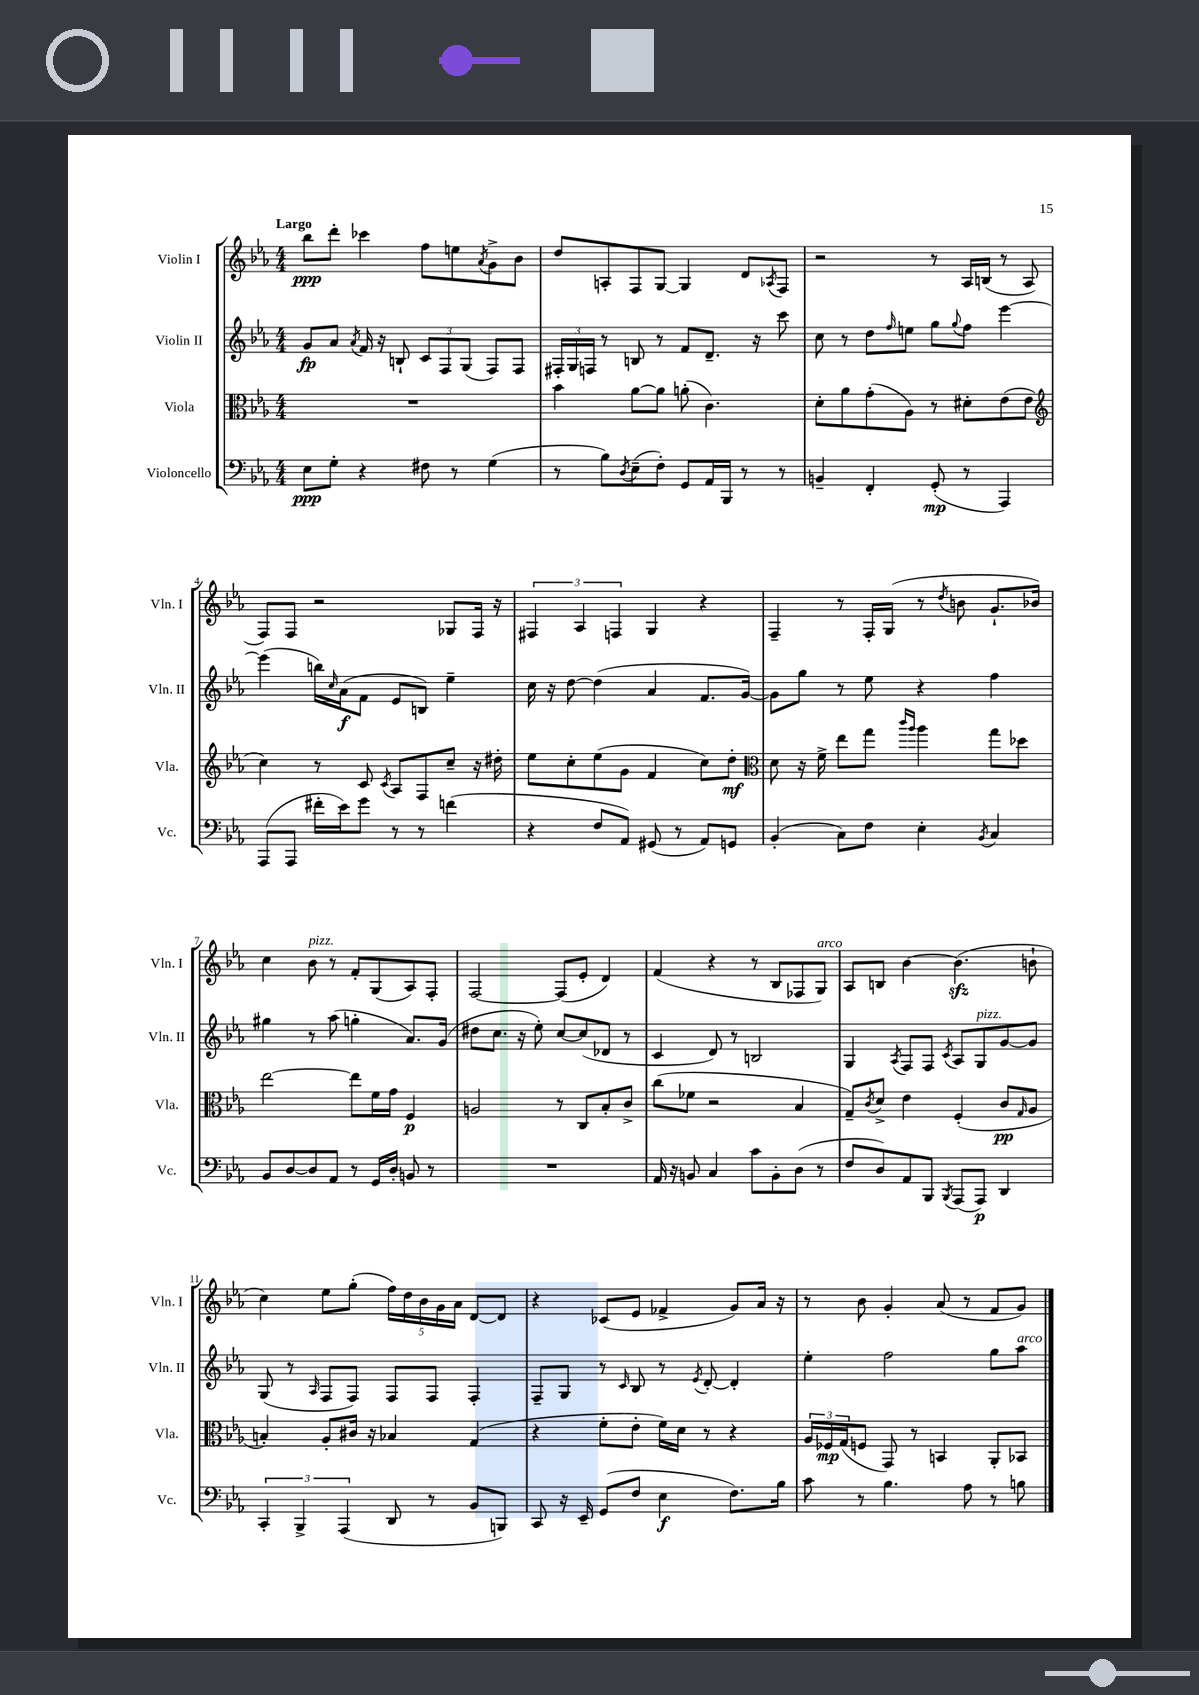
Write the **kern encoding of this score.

**kern	**dynam	**kern	**dynam	**kern	**dynam	**kern	**dynam
*part4	*part4	*part3	*part3	*part2	*part2	*part1	*part1
*staff4	*staff4	*staff3	*staff3	*staff2	*staff2	*staff1	*staff1
*I"Violoncello	*	*I"Viola	*	*I"Violin II	*	*I"Violin I	*
*I'Vc.	*	*I'Vla.	*	*I'Vln. II	*	*I'Vln. I	*
*clefF4	*	*clefC3	*	*clefG2	*	*clefG2	*
*k[b-e-a-]	*	*k[b-e-a-]	*	*k[b-e-a-]	*	*k[b-e-a-]	*
*M4/4	*	*M4/4	*	*M4/4	*	*M4/4	*
=1	=1	=1	=1	=1	=1	=1	=1
!	!	!	!	!	!	!LO:TX:a:B:t=Largo	!
8E-\L	ppp	1r	.	8g/L	fp	8bb-\L	ppp
8G'\J	.	.	.	8a-/J	.	8ddd'\J	.
.	.	.	.	8qa-/	.	.	.
4r	.	.	.	16f/	.	4ccc-X\	.
.	.	.	.	16r	.	.	.
.	.	.	.	8Bn`/	.	.	.
8F#X\	.	.	.	12c/L	.	8ff\L	.
.	.	.	.	12F/	.	.	.
8r	.	.	.	.	.	8een\	.
.	.	.	.	(12G/J	.	.	.
.	.	.	.	.	.	8qa-/	.
(4G\	.	.	.	8F/L)	.	8g^\	.
.	.	.	.	8F/J	.	8b-\J	.
=2	=2	=2	=2	=2	=2	=2	=2
8r	.	4b-\	.	24F#X'/LL	.	8dd/L	.
.	.	.	.	24G/	.	.	.
.	.	.	.	24Fn/JJ	.	.	.
8B-\L)	.	.	.	8r	.	8An'/	.
8qD/	.	.	.	.	.	.	.
(8E-~\	.	[8a-\L	.	8Bn/	.	8F/	.
8F'\J)	.	8a-\J]	.	8r	.	[8G/J	.
8GG/L	.	(8an'\	.	8f/L	.	4G/]	.
16AA-/L	.	4.c\)	.	8.d~/J	.	.	.
16BBB-/JJ	.	.	.	.	.	.	.
8r	.	.	.	.	.	8d/L	.
.	.	.	.	16r	.	.	.
.	.	.	.	.	.	8qA-X/	.
8r	.	.	.	8ccc\	.	8F/J	.
=3	=3	=3	=3	=3	=3	=3	=3
4BBn~/	.	8d'\L	.	8cc\	.	2r	.
.	.	8a-\	.	8r	.	.	.
4FF'/	.	(8g'\	.	8dd\L	.	.	.
.	.	.	.	16qqff/	.	.	.
.	.	8A-\J)	.	8een\J	.	.	.
(8GG'/	mp	8r	.	8gg\L	.	8r	.
.	.	.	.	8qqgg/	.	.	.
8r	.	8d#X'\L	.	8ff\J	.	16A-/LL	.
.	.	.	.	.	.	(16Bn/JJ	.
4AAA-/)	.	(8e-\	.	[4eee-\	.	8r	.
.	.	8e-\J	.	.	.	8A-/	.
!!LO:LB:g=z
=4	=4	=4	=4	=4	=4	=4	=4
*	*	*clefG2	*	*	*	*	*
(8AAA-/L	.	4cc\)	.	(4eee-\]	.	8F/L)	.
8AAA-/J	.	.	.	.	.	8F/J	.
16f#X'\LL	.	8r	.	16bbn\LL)	.	2r	.
.	.	.	.	16qqcc/	.	.	.
16e-\J)	.	.	.	(16a-\J	f	.	.
8g\J	.	8c/	.	8f\J	.	.	.
.	.	8qc/	.	.	.	.	.
8r	.	8A-/L	.	8e-/L	.	.	.
8r	.	8F/	.	8Bn/J)	.	.	.
(4fn\	.	8cc~/J	.	4ee-~\	.	8G-X/L	.
.	.	16r	.	.	.	16F/Jk	.
.	.	16dd#X'\	.	.	.	16r	.
=5	=5	=5	=5	=5	=5	=5	=5
4r	.	8ee-\L	.	16cc\	.	6F#X/	.
.	.	.	.	16r	.	.	.
.	.	8cc'\	.	[8dd\	.	.	.
.	.	.	.	.	.	6A-/	.
8F/L	.	(8ee-\	.	(4dd\]	.	.	.
.	.	.	.	.	.	6Fn/	.
8AA-/J)	.	8g\J	.	.	.	.	.
(8GG#X/	.	4f/	.	4a-/	.	4G/	.
8r	.	.	.	.	.	.	.
8AA-/L)	.	8cc\L)	.	8.f/L	.	4r	.
8GGn/J	.	8dd'\J	mf	.	.	.	.
.	.	.	.	[16g/Jk)	.	.	.
=6	=6	=6	=6	=6	=6	=6	=6
*	*	*clefC3	*	*	*	*	*
(4BB-'/	.	8d\	.	8g\L]	.	4F~/	.
.	.	16r	.	8gg\J	.	.	.
.	.	16f^\	.	.	.	.	.
8C\L)	.	8ee-\L	.	8r	.	8r	.
8F\J	.	8gg\J	.	8ee-\	.	16F'/LL	.
.	.	.	.	.	.	(16G/JJ	.
.	.	16qqccc/LL	.	.	.	.	.
.	.	16qqaa-/JJ	.	.	.	.	.
4E-'\	.	4aa-\	.	4r	.	8r	.
.	.	.	.	.	.	8qdd/	.
.	.	.	.	.	.	8bn\	.
8qBB-/	.	.	.	.	.	.	.
4C/	.	8gg\L	.	4ff\	.	8.g`/L	.
.	.	8dd-X\J	.	.	.	.	.
.	.	.	.	.	.	16b-X/Jk)	.
!!LO:LB:g=z
=7	=7	=7	=7	=7	=7	=7	=7
8BB-/L	.	[2ee-\	.	4gg#X\	.	4cc\	.
[8D/	.	.	.	.	.	.	.
!	!	!	!	!	!	!LO:TX:a:i:t=pizz.	!
8D/]	.	.	.	8r	.	8b-\	.
8AA-/J	.	.	.	(8aa-\	.	8r	.
8r	.	8ee-\L]	.	4ggn'\	.	8f'/L	.
16GG/LL	.	16f\L	.	.	.	(8G/	.
16D'/JJ	.	16g\JJ	.	.	.	.	.
8BBn/	.	4F/	p	8.a-/L)	.	8A-/)	.
8r	.	.	.	.	.	8F'/J	.
.	.	.	.	(16g/Jk	.	.	.
=8	=8	=8	=8	=8	=8	=8	=8
1r	.	2An/	.	8dd#X\L	.	[2F/	.
.	.	.	.	8.cc\J	.	.	.
.	.	.	.	16r	.	.	.
.	.	.	.	8ee-'\)	.	.	.
.	.	8r	.	[8cc/L	.	(8F/L]	.
.	.	8C/L	.	(8cc/]	.	8e-'/J	.
.	.	8B-'/	.	8d-X/J	.	4d/)	.
.	.	8c^/J	.	8r	.	.	.
=9	=9	=9	=9	=9	=9	=9	=9
16AA-/	.	(8cc\L	.	4c/	.	(4f/	.
16r	.	.	.	.	.	.	.
8BBn/	.	8f-X\J	.	.	.	.	.
4C/	.	2r	.	8d/)	.	4r	.
.	.	.	.	8r	.	.	.
8c\L	.	.	.	2Bn/	.	8r	.
8BB'\	.	.	.	.	.	8B-/L	.
(8D\J	.	4B-/	.	.	.	8F-X/	.
!	!	!	!	!	!	!LO:TX:a:i:t=arco	!
8r	.	.	.	.	.	8G/J)	.
=10	=10	=10	=10	=10	=10	=10	=10
8F/L	.	8G~/L)	.	4G/	.	8A-/L	.
.	.	8qc/	.	.	.	.	.
8D/)	.	8d^/J	.	.	.	8Bn/J	.
.	.	.	.	8qA-/	.	.	.
8AA-/	.	4e-\	.	8F/L	.	[4b-\	.
8BBB-/J	.	.	.	8F/J	.	.	.
8qBBB-/	.	.	.	8qc/	.	.	.
(8AAA-/L	.	(4F'/	.	8A-/L	.	(4.b-zz\]	.
!	!	!	!	!LO:TX:a:i:t=pizz.	!	!	!
8AAA-/J)	p	.	.	8G/	.	.	.
4DD/	.	8c/L	pp	[8g/	.	.	.
.	.	16qqG/	.	.	.	.	.
.	.	8A-/J	.	8g/J]	.	8bn`\	.
!!LO:LB:g=z
=11	=11	=11	=11	=11	=11	=11	=11
6CC'/	.	4Bn'/)	.	(8G/	.	4cc\)	.
.	.	.	.	8r	.	.	.
6BBB-^/	.	.	.	.	.	.	.
.	.	.	.	16qqA-/	.	.	.
.	.	8A-'/L	.	8F/L	.	8ee-\L	.
(6AAA-/	.	.	.	.	.	.	.
.	.	16c#X/Jk	.	8F/J)	.	(8gg'\J	.
.	.	16r	.	.	.	.	.
8DD/	.	4B-X/	.	8F/L	.	20ff\LL)	.
.	.	.	.	.	.	20dd\	.
.	.	.	.	.	.	20b-\	.
8r	.	.	.	8F/J	.	.	.
.	.	.	.	.	.	20g\	.
.	.	.	.	.	.	20a-\JJ	.
8BB-/L	.	(4G/	.	4F'/	.	[8d/L	.
8BBBn/J)	.	.	.	.	.	8d/J]	.
=12	=12	=12	=12	=12	=12	=12	=12
8CC/	.	4r	.	8F~/L	.	4r	.
16r	.	.	.	8G/J	.	.	.
16EE-~/	.	.	.	.	.	.	.
(8GG/L	.	8f'\L	.	8r	.	(8c-X/L	.
.	.	.	.	16qqc/	.	.	.
8F/J	.	8e-'\J	.	8B-/	.	8e-/J	.
4E-\	f	16f\LL)	.	8r	.	4f-X^/	.
.	.	16d\JJ	.	.	.	.	.
.	.	.	.	8qe-/	.	.	.
.	.	8r	.	[8d'/	.	.	.
8.F\L)	.	4r	.	4d'/]	.	8g/L)	.
.	.	.	.	.	.	16a-/Jk	.
16B-\Jk	.	.	.	.	.	16r	.
=13	=13	=13	=13	=13	=13	=13	=13
8c\	.	24A-/LL	.	4ee-'\	.	8r	.
.	.	24F-X/	mp	.	.	.	.
.	.	(24G/J	.	.	.	.	.
8r	.	8Fn/J	.	.	.	8b-\	.
4.B-\	.	8GG/)	.	2ff\	.	4g'/	.
.	.	8r	.	.	.	.	.
.	.	4BBn/	.	.	.	(8a-/	.
8A-\	.	.	.	.	.	8r	.
8r	.	8AA-'/L	.	8gg\L	.	8f/L	.
!	!	!	!	!LO:TX:a:i:t=arco	!	!	!
8Bn\	.	8BB-X/J	.	8aa-\J	.	8g/J)	.
==	==	==	==	==	==	==	==
*-	*-	*-	*-	*-	*-	*-	*-
